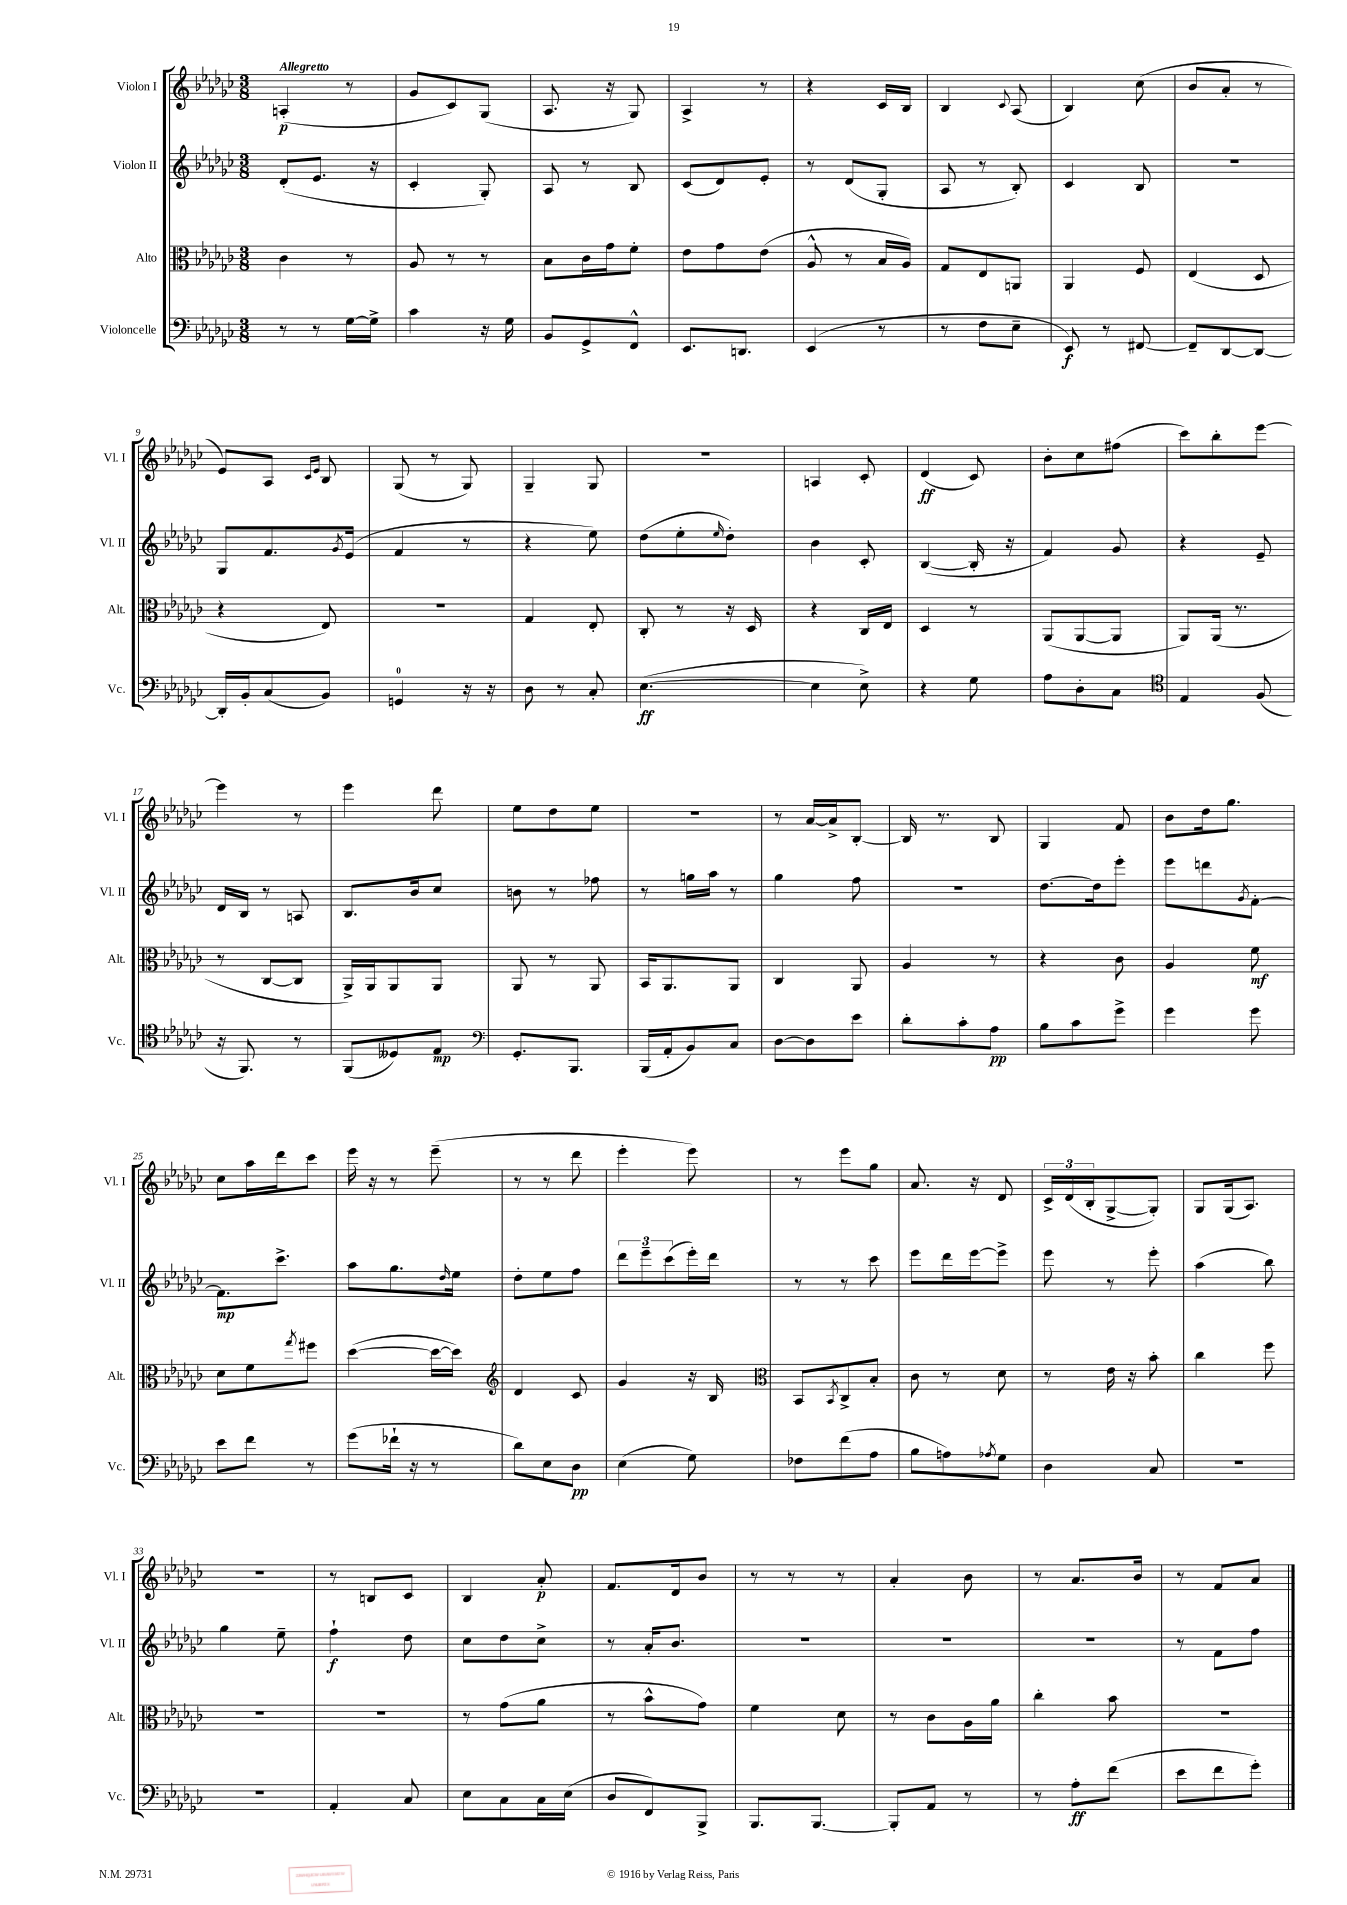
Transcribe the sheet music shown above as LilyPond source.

<<
\new StaffGroup <<
\new Staff = "s0" \with { instrumentName = "Violon I" shortInstrumentName = "Vl. I" } {
    \clef treble \key ges \major \numericTimeSignature \time 3/8 \tempo "Allegretto"
    a4-.\p( r8 |
    ges'8 ces'8) ges8( |
    aes8. r16 ges8) |
    aes4-> r8 |
    r4 ces'16 bes16 |
    bes4 \appoggiatura { ces'8 } aes8( |
    bes4) ces''8( |
    bes'8 aes'8-. r8 |
    ees'8) aes8 \grace { ces'16 ees'16 } bes8 |
    ges8( r8 ges8) |
    ges4-- ges8 |
    R4. |
    a4 ces'8-. |
    des'4\ff( ces'8) |
    bes'8-. ces''8 fis''8( |
    ces'''8) bes''8-. ees'''8~ |
    ees'''4 r8 |
    ees'''4 des'''8 |
    ees''8 des''8 ees''8 |
    R4. |
    r8 aes'16~ aes'16-> bes8~-. |
    bes16 r8. bes8 |
    ges4 f'8 |
    bes'8 des''16 ges''8. |
    ces''8 aes''16 des'''16 ces'''8 |
    ees'''16 r16 r8 ees'''8--( |
    r8 r8 des'''8 |
    ees'''4-. ees'''8) |
    r8 ees'''8 ges''8 |
    aes'8. r16 des'8 |
    \tuplet 3/2 { ces'16-> des'16( bes16-. } ges8~-> ges8-.) |
    ges8 ges16( aes8.) |
    R4. |
    r8 b8 ces'8 |
    bes4 aes'8-.\p |
    f'8. des'16 bes'8 |
    r8 r8 r8 |
    aes'4-. bes'8 |
    r8 aes'8. bes'16 |
    r8 f'8 aes'8 \bar "|." |
}
\new Staff = "s1" \with { instrumentName = "Violon II" shortInstrumentName = "Vl. II" } {
    \clef treble \key ges \major \numericTimeSignature \time 3/8
    des'8-.( ees'8. r16 |
    ces'4-. ges8-.) |
    aes8 r8 bes8 |
    ces'8( des'8) ees'8-. |
    r8 des'8( ges8-. |
    aes8 r8 bes8-.) |
    ces'4 bes8 |
    R4. |
    ges8 f'8. \acciaccatura { ges'8 } ees'16( |
    f'4 r8 |
    r4 ees''8) |
    des''8( ees''8-. \grace { ees''16 } des''8-.) |
    bes'4 ces'8-. |
    bes4~( bes16-. r16 |
    f'4) ges'8 |
    r4 ees'8-- |
    des'16 bes16 r8 a8 |
    bes8. bes'16 ces''8 |
    b'8 r8 fes''8 |
    r8 g''16 aes''16 r8 |
    ges''4 f''8 |
    R4. |
    des''8.~ des''16 ees'''8-. |
    ees'''8 d'''8 \acciaccatura { ges'8 } f'8~-. |
    f'8.\mp ces'''8.-> |
    aes''8 ges''8. \grace { des''16 } ees''16 |
    des''8-. ees''8 f''8 |
    \tuplet 3/2 { des'''8 ees'''8-- ces'''8( } ees'''16-.) des'''16 |
    r8 r8 ces'''8 |
    ees'''8 des'''16 ees'''16~ ees'''8-> |
    ees'''8 r8 ees'''8-. |
    aes''4( bes''8) |
    ges''4 ees''8-- |
    f''4-!\f des''8 |
    ces''8 des''8 ces''8-> |
    r8 aes'16-. bes'8. |
    R4. |
    R4. |
    r4. |
    r8 f'8 f''8 \bar "|." |
}
\new Staff = "s2" \with { instrumentName = "Alto" shortInstrumentName = "Alt." } {
    \clef alto \key ges \major \numericTimeSignature \time 3/8
    ces'4 r8 |
    aes8 r8 r8 |
    bes8 ces'16 ges'16 f'8-. |
    ees'8 ges'8 ees'8( |
    aes8-^ r8 bes16 aes16) |
    ges8 ees8 a,8 |
    aes,4 f8 |
    ees4( des8 |
    r4 ees8) |
    R4. |
    ges4 ees8-. |
    ces8-. r8 r16 des16 |
    r4 ces16 ees16 |
    des4 r8 |
    aes,8( aes,8~ aes,8 |
    aes,8) aes,16( r8. |
    r8 ces8~ ces8 |
    aes,16->) aes,16 aes,8 aes,8 |
    aes,8 r8 aes,8 |
    bes,16 aes,8. aes,8 |
    ces4 aes,8 |
    aes4 r8 |
    r4 ces'8 |
    aes4 f'8\mf |
    des'8 f'8 \acciaccatura { ges''8 } fis''8 |
    des''4~( des''16~ des''16) |
    \clef treble des'4 ces'8 |
    ges'4 r16 bes16 |
    \clef alto bes,8 \acciaccatura { bes,8 } ces8-> bes8-. |
    ces'8 r8 des'8 |
    r8 ees'16 r16 bes'8-. |
    ces''4 f''8 |
    R4. |
    R4. |
    r8 ges'8( aes'8 |
    r8 bes'8-^ ges'8) |
    f'4 des'8 |
    r8 ces'8 aes16 aes'16 |
    ces''4-. bes'8 |
    R4. \bar "|." |
}
\new Staff = "s3" \with { instrumentName = "Violoncelle" shortInstrumentName = "Vc." } {
    \clef bass \key ges \major \numericTimeSignature \time 3/8
    r8 r8 ges16~ ges16-> |
    ces'4 r16 ges16 |
    bes,8 ges,8-> f,8-^ |
    ees,8. d,8. |
    ees,4( r8 |
    r8 f8 ees8-- |
    ees,8\f) r8 fis,8~ |
    fis,8-- des,8~ des,8~ |
    des,16-. bes,16-. ces8( bes,8) |
    g,4-0 r16 r16 |
    des8 r8 ces8-. |
    ees4.~\ff( |
    ees4 ees8->) |
    r4 ges8 |
    aes8 des8-. ces8 |
    \clef tenor ees4 f8( |
    r16 f,8.) r8 |
    f,8( deses8) ees8\mp |
    \clef bass ges,8.-. bes,,8. |
    bes,,16( aes,16-. bes,8) ces8 |
    des8~ des8 ees'8 |
    des'8-. ces'8-. aes8\pp |
    bes8 ces'8 ges'8-> |
    ges'4 ges'8 |
    ees'8 f'8 r8 |
    ges'8( fes'16-! r16 r8 |
    des'8) ees8 des8\pp |
    ees4( ges8) |
    fes8 f'8( aes8 |
    bes8 a8) \acciaccatura { aes8 } ges8 |
    des4 ces8 |
    R4. |
    R4. |
    aes,4-. ces8 |
    ees8 ces8 ces16 ees16( |
    des8 f,8) bes,,8-> |
    bes,,8. bes,,8.~ |
    bes,,8-. aes,8 r8 |
    r8 aes8-.\ff f'8( |
    ees'8 f'8 ges'8-.) \bar "|." |
}
>>
>>
